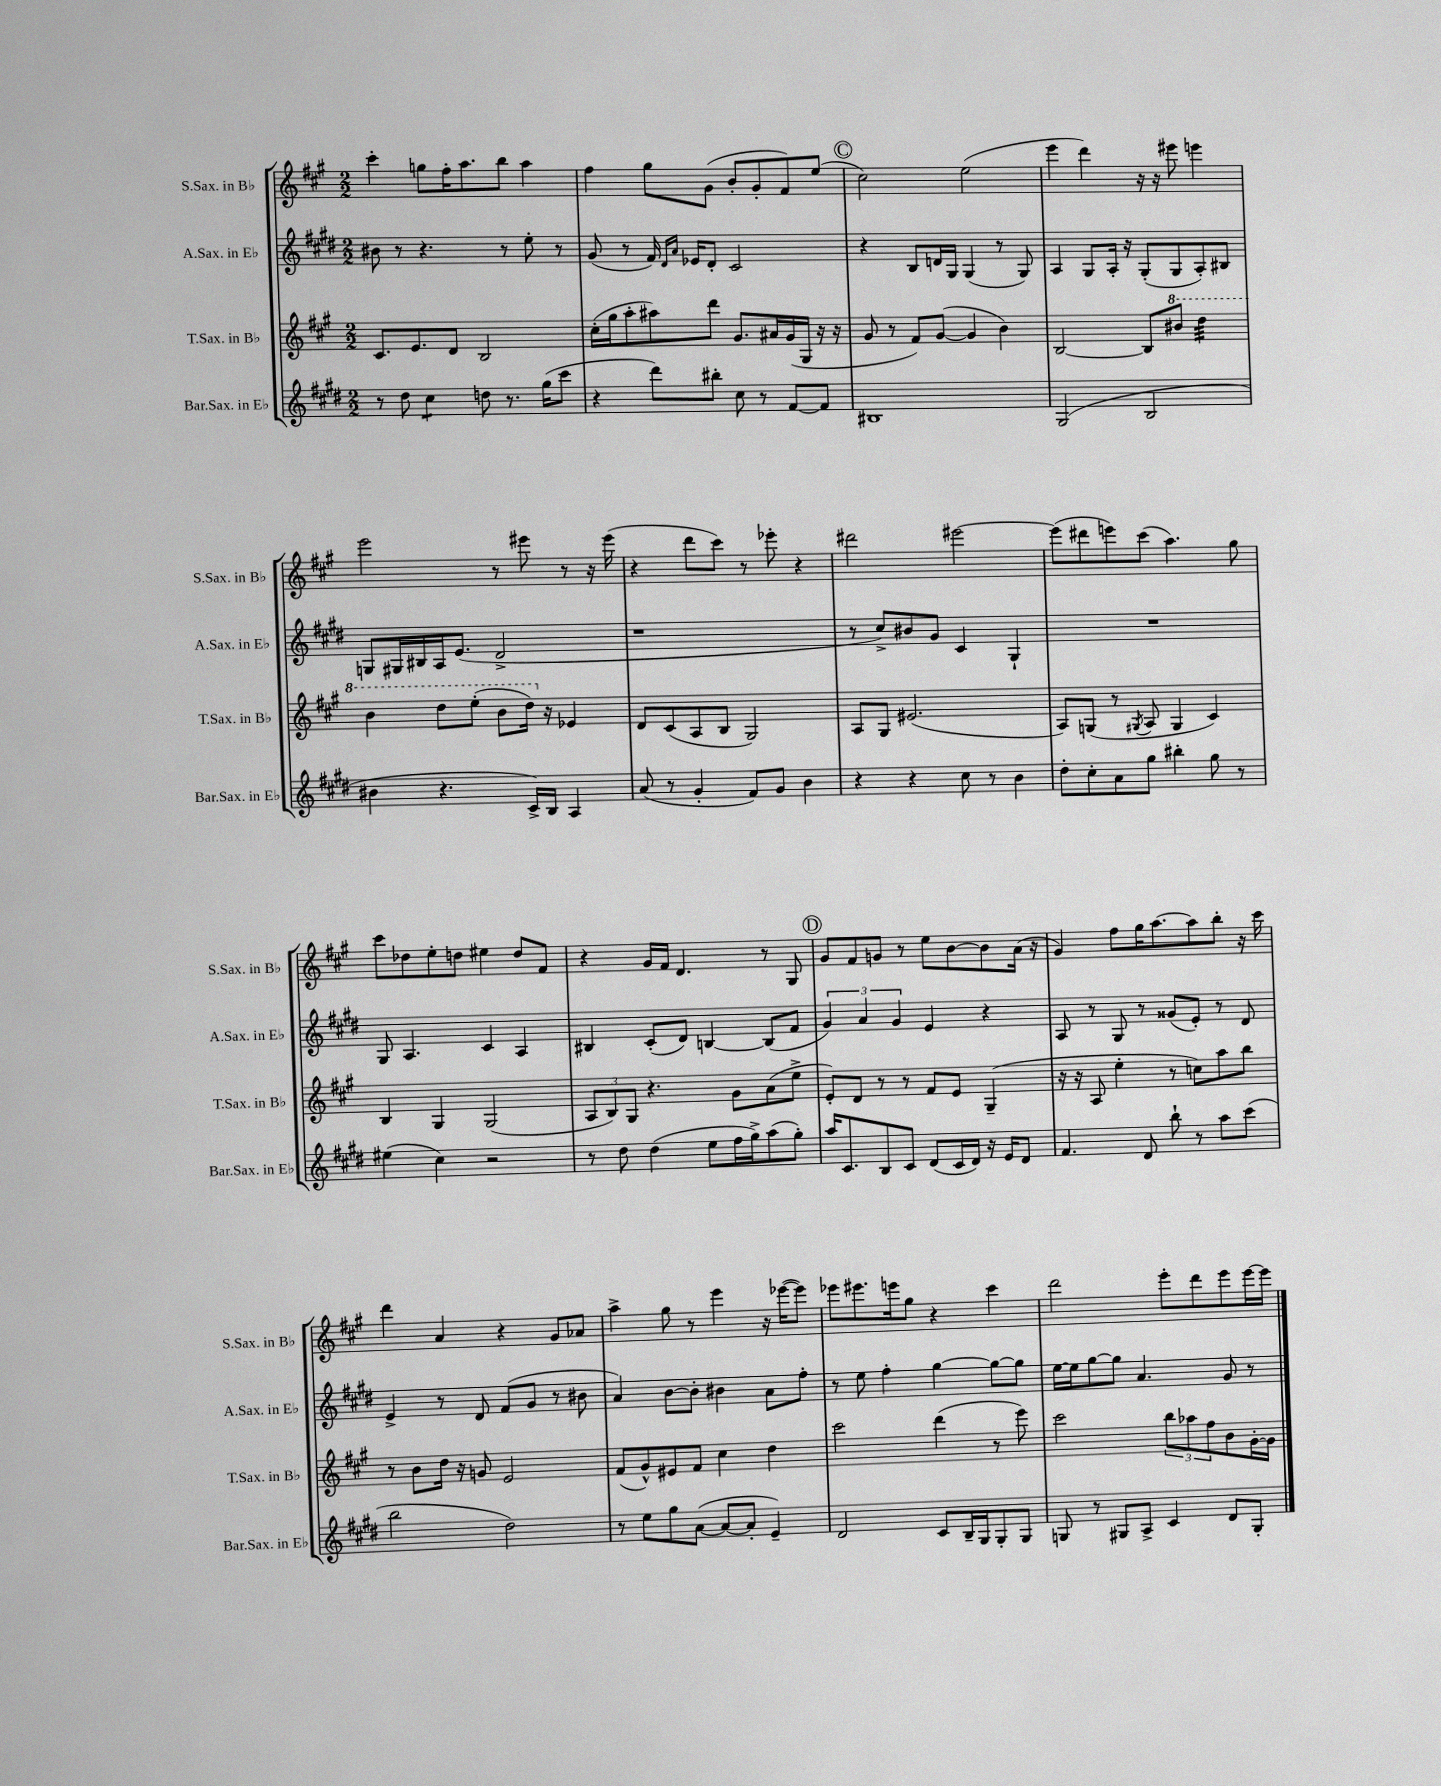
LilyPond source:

<<
\new StaffGroup <<
\new Staff = "s0" \with { instrumentName = "S.Sax. in Bb" shortInstrumentName = "S.Sax. in Bb" } {
    \clef treble \key a \major \numericTimeSignature \time 2/2
    cis'''4-. g''8 fis''16-. a''8. b''8 a''4 |
    fis''4 gis''8 gis'8( b'8-. gis'8-. fis'8) e''8( |
    \mark \markup { \circle "C" } cis''2) e''2( |
    e'''4 d'''4) r16 r16 eis'''8 e'''4 |
    e'''2 r8 eis'''8 r8 r16 eis'''16( |
    r4 d'''8 cis'''8) r8 ees'''8-. r4 |
    dis'''2 eis'''2~ |
    eis'''8( dis'''8 e'''8) cis'''8( a''4.) gis''8 |
    cis'''8 des''8 e''8-. d''8 eis''4 d''8 fis'8 |
    r4 gis'16 fis'16 d'4. r8 gis8 |
    \mark \markup { \circle "D" } gis'8 fis'8 g'8 r8 e''8 b'8~ b'8 a'16( r16 |
    gis'4) fis''8 gis''16 a''8.~ a''8 b''8-. r16 cis'''16 |
    d'''4 a'4 r4 gis'8 aes'8 |
    a''4-> gis''8 r8 e'''4 r16 ees'''16~( ees'''8) |
    ees'''8 eis'''8. e'''16 gis''8 r4 cis'''4 |
    d'''2 e'''8-. d'''8 e'''8 e'''16~ e'''16 \bar "|." |
}
\new Staff = "s1" \with { instrumentName = "A.Sax. in Eb" shortInstrumentName = "A.Sax. in Eb" } {
    \clef treble \key e \major \numericTimeSignature \time 2/2
    bis'8 r8 r4. r8 e''8-. r8 |
    gis'8( r8 fis'16) \grace { dis'16 a'16 } ees'16 dis'8-. cis'2 |
    \mark \markup { \circle "C" } r4 b8 d'16 gis16 gis4( r8 gis8) |
    a4 gis8 a16-. r16 gis8-.( gis8 a8-.) bis8 |
    g8 gis16 bis16 a16 e'8.( dis'2-> |
    r1 |
    r8 cis''8->) bis'8 gis'8 cis'4 gis4-! |
    R1 |
    gis8 a4. cis'4 a4 |
    bis4 cis'8-.( dis'8) b4~ b8( fis'8 |
    \mark \markup { \circle "D" } \tuplet 3/2 { gis'4) a'4 gis'4 } e'4 r4 |
    a8 r8 gis8 r8 gisis'8( e'8-.) r8 dis'8 |
    e'4-> r8 dis'8 fis'8( gis'8 r8 bis'8 |
    a'4) b'8~ b'8-. bis'4 a'8 fis''8-. |
    r8 e''8 fis''4-. gis''4~ gis''8~ gis''8 |
    e''16~ e''16 gis''8~ gis''8 a'4. gis'8 r8 \bar "|." |
}
\new Staff = "s2" \with { instrumentName = "T.Sax. in Bb" shortInstrumentName = "T.Sax. in Bb" } {
    \clef treble \key a \major \numericTimeSignature \time 2/2
    cis'8. e'8. d'8 b2 |
    cis''16-.( gis''16 a''8-. ais''8) d'''8 gis'8. ais'16 gis'16( gis16 r16 r16 |
    \mark \markup { \circle "C" } gis'8 r8 fis'8) gis'8~( gis'4 b'4) |
    b2~ b8 \ottava #1 bis''8 d'''4:32 |
    b''4 d'''8 e'''8-.( b''8 d'''16) \ottava #0 r16 ees'4 |
    d'8 cis'8( a8 b8 gis2) |
    a8 gis8 eis'2.( |
    a8) g8( r8 \acciaccatura { gis8 } a8 gis4 cis'4) |
    b4 gis4 gis2( |
    \tuplet 3/2 { a8 b8) gis8 } r4. gis'8 a'8( e''8-> |
    \mark \markup { \circle "D" } e'8-.) d'8 r8 r8 fis'8 e'8 gis4--( |
    r16 r16 a8 e''4-. r8 c''8) a''8 b''8 |
    r8 b'8 d''16 r16 g'8 e'2 |
    fis'8( gis'8-^) eis'8 fis'8 cis''4 d''4 |
    cis'''2 d'''4( r8 e'''8) |
    cis'''2 \tuplet 3/2 { b''8 aes''8 fis''8 } b'8 gis'16~-. gis'16 \bar "|." |
}
\new Staff = "s3" \with { instrumentName = "Bar.Sax. in Eb" shortInstrumentName = "Bar.Sax. in Eb" } {
    \clef treble \key e \major \numericTimeSignature \time 2/2
    r8 dis''8 cis''4:8 d''8 r8. gis''16( cis'''8 |
    r4 dis'''8) bis''8-. cis''8 r8 fis'8~ fis'8 |
    \mark \markup { \circle "C" } bis1 |
    gis2( b2 |
    bis'4 r4. cis'16->) b16 a4 |
    a'8( r8 gis'4-. fis'8) gis'8 b'4 |
    r4 r4 cis''8 r8 b'4 |
    dis''8-. cis''8-. a'8 gis''8 bis''4-. gis''8 r8 |
    eis''4( cis''4) r2 |
    r8 dis''8 dis''4( e''8 fis''16 gis''16->) a''8( gis''8-.) |
    \mark \markup { \circle "D" } a''16 cis'8. b8 cis'8 dis'8( cis'16 dis'16) r16 e'16 dis'8 |
    fis'4. dis'8 b''8-! r8 a''8 cis'''8( |
    b''2 dis''2) |
    r8 e''8 gis''8 a'8~( a'8~ a'8-. e'4--) |
    dis'2 cis'8 b16-- gis16 gis8-. gis8 |
    g8 r8 gis8 a8-> cis'4 dis'8 gis8-. \bar "|." |
}
>>
>>
\layout { \context { \Score \remove "Bar_number_engraver" } }
